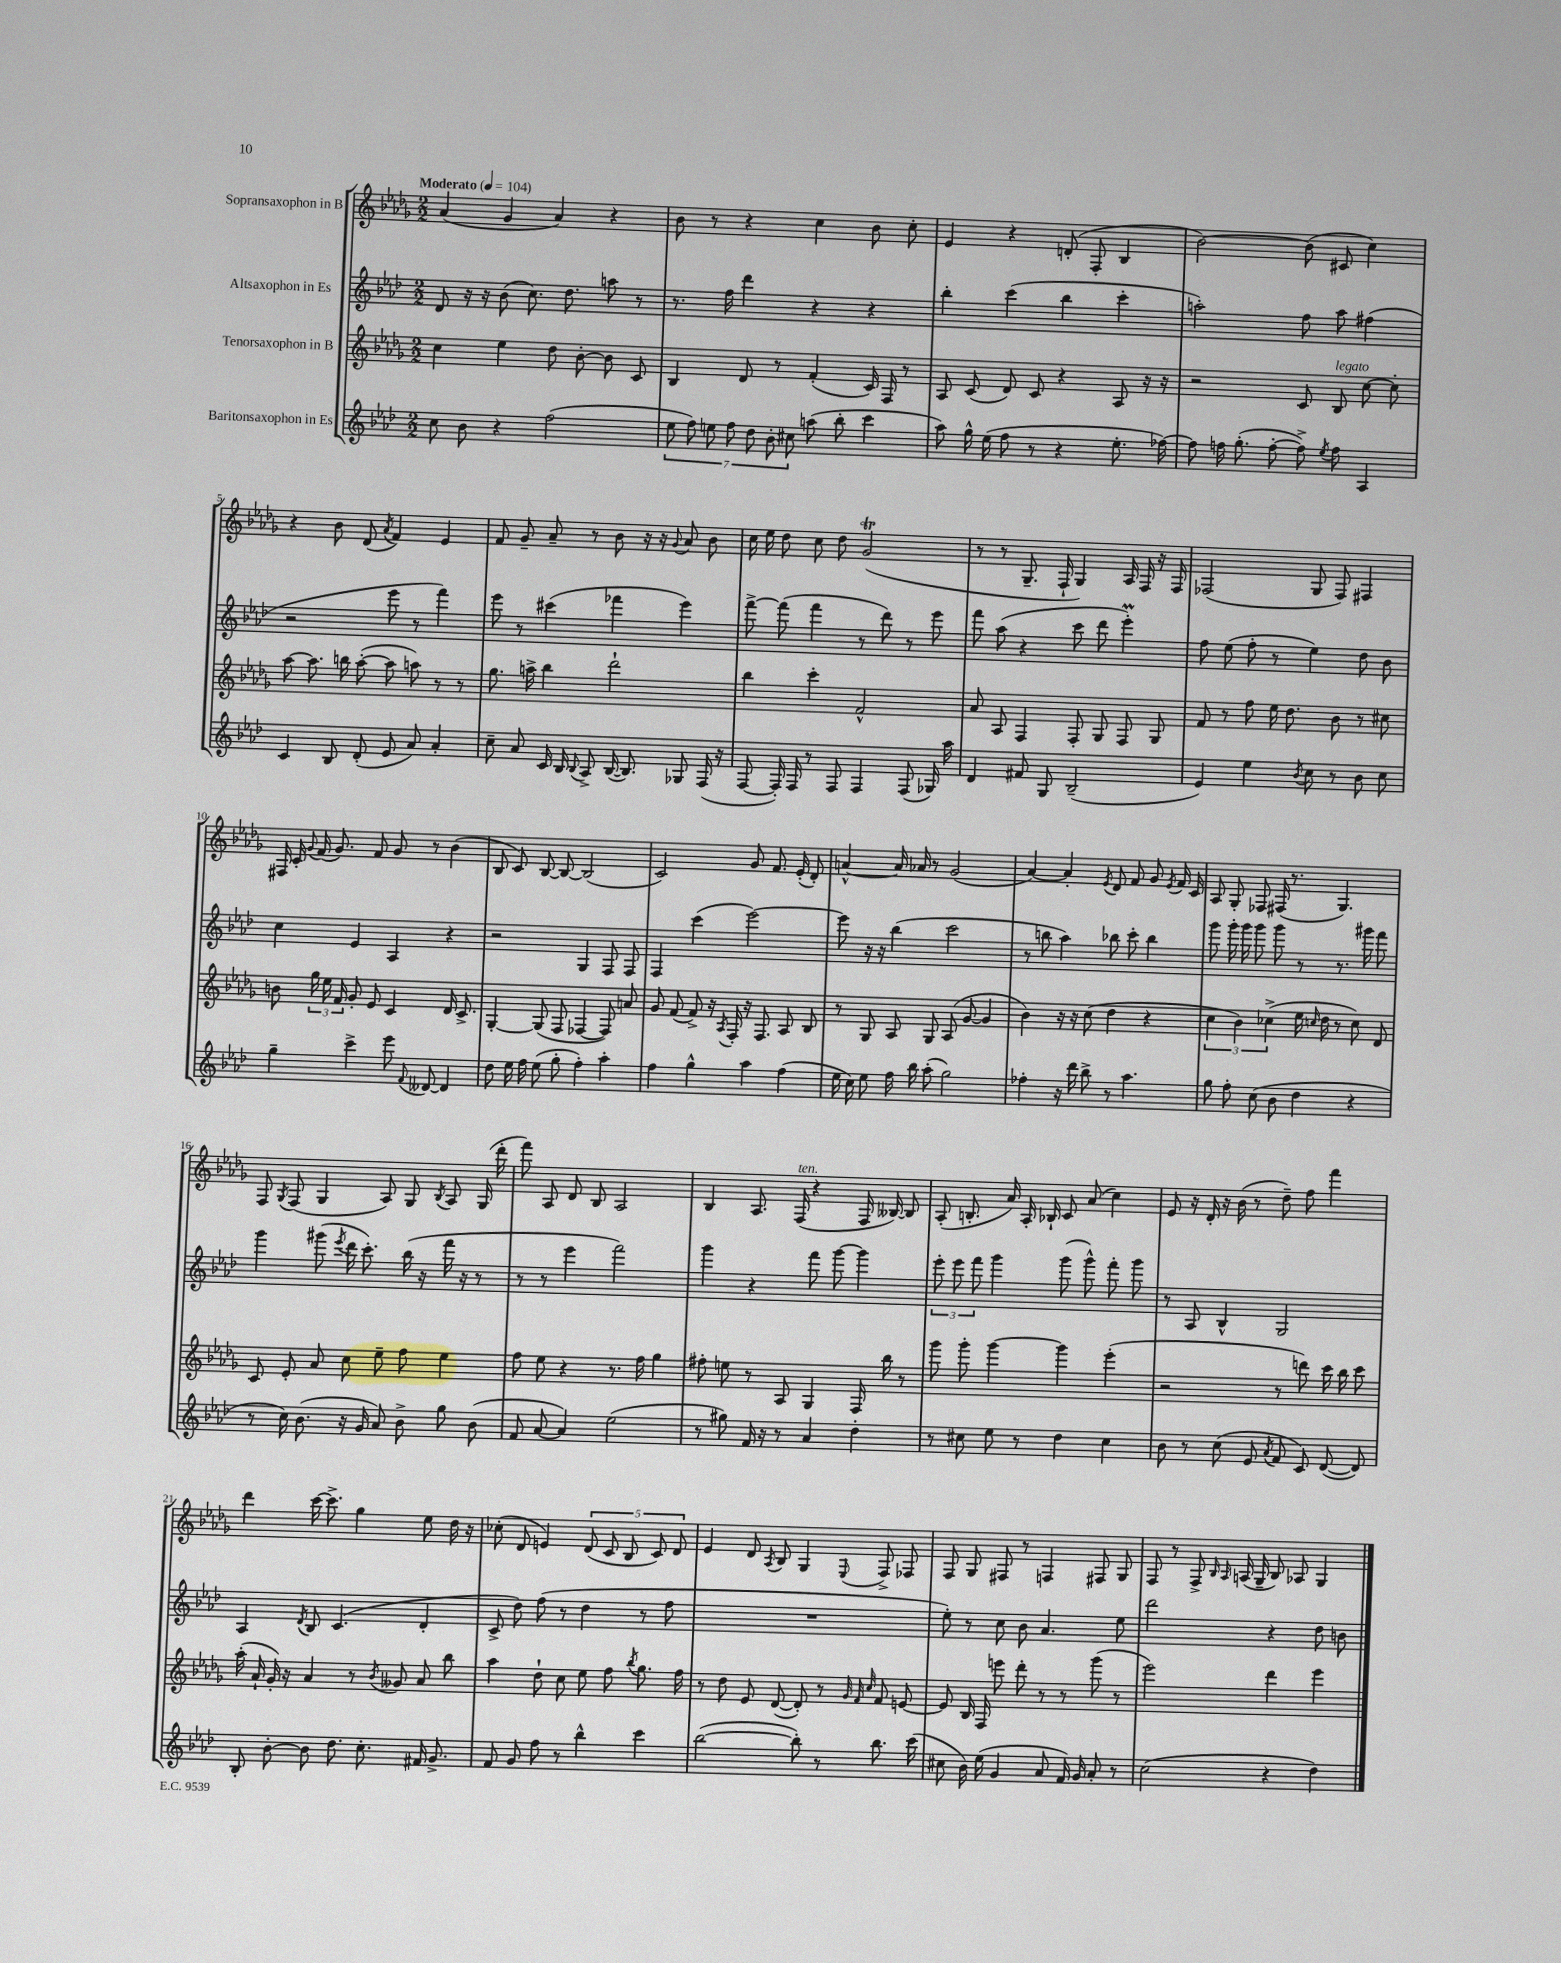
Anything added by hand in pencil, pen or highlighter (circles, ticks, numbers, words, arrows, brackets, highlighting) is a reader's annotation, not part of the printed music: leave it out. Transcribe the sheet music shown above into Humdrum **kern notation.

**kern	**kern	**kern	**kern
*staff4	*staff3	*staff2	*staff1
*clefG2	*clefG2	*clefG2	*clefG2
*k[b-e-a-d-]	*k[b-e-a-d-g-]	*k[b-e-a-d-]	*k[b-e-a-d-g-]
*M2/2	*M2/2	*M2/2	*M2/2
*MM104	*MM104	*MM104	*MM104
8cc	4cc	8d-	(4a-
8b-	.	16r	.
.	.	16r	.
4r	4ee-	(8b-	4g-
.	.	8.cc)	.
(2ff	8dd-	.	4a-)
.	.	8.dd-	.
.	[8b-'	.	.
.	8b-]	8aa	4r
.	8c	8r	.
=	=	=	=
14ee-	4B-	8.r	8b-
14ff)	.	.	.
.	.	.	8r
14ee	.	.	.
.	.	16ff	.
14ff	.	.	.
.	8d-	4ddd-	4r
14dd-	.	.	.
14b-'	.	.	.
.	8r	.	.
14cc#	.	.	.
(8aa	(4f'	4r	4cc
8bb-'	.	.	.
4ccc	16c)	4r	8b-
.	16F	.	.
.	8r	.	8cc'
=	=	=	=
8aa-)	8A-	4bb-'	4e-
16gg^^	(8c	.	.
(16ee-	.	.	.
8ff	8d-)	(4ccc	4r
8r	8c	.	.
4r	4r	4bb-	(8d'
.	.	.	8F'
8.ee-'	8A-	4ccc'	4B-
.	16r	.	.
[16ff-)	16r	.	.
=	=	=	=
8ff-]	2r	2aa')	[2b-)
16ff	.	.	.
(8.gg'	.	.	.
[8ff'	.	.	.
8ff^])	8c	8ff	(8b-]
8qee-	.	.	.
8ff	8B-	8aa	8c#
4A-	[8cc	(4ff#	4cc)
.	8cc']	.	.
=	=	=	=
4c	[8aa-	2r	4r
.	8.aa-]	.	.
8B-	.	.	8b-
.	16bb	.	.
(8d-'	([8aa-'	.	(8d-
.	.	.	8qa-
8e-	8aa-]	8eee-	4f)
8a-)	8aa)	8r	.
4a-'	8r	4fff)	4e-
.	8r	.	.
=	=	=	=
8cc~	8.gg-	8eee-	8f
8a-	.	8r	8g-~
.	16aa^	.	.
16c	4bb-	(4ccc#	8a-~
16B-	.	.	.
8qqB-	.	.	.
8A-^	.	.	8r
([16B-	2ddd-`	4fff-	8b-
8.B-])	.	.	.
.	.	.	16r
.	.	.	16r
.	.	.	8qqg-
8G-	.	4eee-)	8a-
(16F	.	.	8b-
16r	.	.	.
=	=	=	=
[8F	4bb-	[8fff^	16cc
.	.	.	16ee-
16F'])	.	(8fff]	8dd-
16F	.	.	.
8r	4ccc'	4fff	8cc
8F	.	.	8dd-
4F	2f^^	8r	(2g-
.	.	8ddd-)	.
(8F	.	8r	.
16G-)	.	8eee-	.
16aa-	.	.	.
=	=	=	=
4d-	8a-	8fff	8r
.	8A-	(8aa-	8r
8f#	4F	4r	8.G-~
8G	.	.	.
.	.	.	16F`
(2B-~	8F'	8ccc	4G-)
.	8G-	8ddd-	.
.	8F	4eee-')	16A-
.	.	.	16F
.	8G-	.	16r
.	.	.	16F
=	=	=	=
4e-)	8f	8ff	(2F-
.	8r	(8ee-	.
4ee-	8ff	8ff'	.
.	16ee-	8r	.
.	8.dd-	.	.
8qb-	.	.	.
8cc	.	4ee-)	8G-
8r	8b-	.	8F-)
8b-	8r	8dd-	4F#
8cc	8cc#	8b-	.
=	=	=	=
4gg~	8b	4cc	16F#
.	.	.	16c'
.	.	.	8qqg-
.	24gg-	.	(16f
.	24ee-	.	.
.	.	.	8.g-)
.	24f	.	.
4ccc^	8g-'	4e-	.
.	8e-	.	8f
8eee-	4c	4A-	8g-
8qqf	.	.	.
[8d--	.	.	8r
4d--]	16d-	4r	(4b-
.	8.c^	.	.
=	=	=	=
8dd-	[4G-'	2r	8B-
16ee-	.	.	8c)
16ff	.	.	.
(8ee-	(8G-]	.	[8B-
8gg'	8F	.	8B-_
4ff')	[4F-	4G	(2B-]
4aa-'	8F-])	8F	.
.	8a	8F	.
=	=	=	=
4ff	8g-	4F	2c)
.	(8f	.	.
4gg^^	8f^)	(4ccc	.
.	16r	.	.
.	8qA-	.	.
.	16F'	.	.
4aa-	16r	[2eee-)	8g-
.	8.F	.	.
.	.	.	8.f
(4ff	8A-	.	.
.	.	.	(16e-'
.	8B-	.	8d-')
=	=	=	=
16ee-	8r	8eee-]	[4a^^
16cc)	.	.	.
8ee-	8G-	16r	.
.	.	16r	.
16ff	8A-	(4bb-	16a]
16bb-	.	.	16a-
(8aa-'	8G-	.	8r
2gg)	(8A-	2ccc	(2g-
.	[8g-	.	.
.	4g-]	.	.
=	=	=	=
4ff-'	4b-)	8r	[4a-)
.	.	8bb	.
16r	16r	4aa-)	4a-']
16ddd-	16r	.	.
8bb-^	(8cc	.	.
.	.	.	8qe-
8r	4dd-	8bb-	8d-
4.aa-	.	8ccc'	8f
.	4r	4bb-	8g-
.	.	.	8qe-
.	.	.	16f
.	.	.	16c
=	=	=	=
8gg	6cc	8ggg	8A-
8ff'	.	16ggg'	8G-'
.	6b-)	.	.
.	.	16ggg	.
(8cc	.	8ggg	8F-
.	(6cc-^	.	.
8b-	.	8ggg	(16F#
.	.	.	8.r
4dd-	16ee-	8r	.
.	16qqcc	.	.
.	16dd-	.	.
.	8r	8.r	4.G-)
4r	8cc)	.	.
.	.	16ggg#	.
.	8d-	8fff	.
=	=	=	=
8r	8c	4ggg	8F
.	.	.	8qG-
16cc)	8e-'	.	(8F
(8.b-	.	.	.
.	8a-	(8ggg#	4G-
.	.	8qeee-	.
16r	8cc	16ddd-	.
16g	.	8.ccc')	.
8a-)	8ee-~	.	8A-)
8b-^	8ff	(16bb-	8G-
.	.	16r	.
.	.	.	8qB-
8gg	4ee-	16fff	8A-
.	.	16r	.
(8b-	.	8r	(16G-
.	.	.	16ddd-'
=	=	=	=
8f	8ff	8r	8fff)
[8a-	8ee-	8r	8A-
4a-])	4r	4eee-	8d-
.	.	.	8B-
(2ee-	8.r	2fff)	2A-
.	16ff	.	.
.	4gg-	.	.
=	=	=	=
8r	8ff#'	4ggg	4B-
8gg#)	8ee	.	.
16f	8r	4r	8.A-
16r	.	.	.
8r	8A-	.	.
.	.	.	(16F
4a-	4G-	8fff	4r
.	.	[8ggg	.
4dd-'	16F	4ggg]	16F
.	16bb-	.	[16B--)
.	8r	.	8B--]
=	=	=	=
8r	8ggg-	12eee-'	(8A-'
.	.	12eee-	.
8cc#	8ggg-'	.	8.B'
.	.	12fff	.
8ee-	[4ggg-	4ggg	.
.	.	.	16a-)
8r	.	.	16A-'
.	.	.	16B-`
4dd-	4ggg-]	(8ggg	8c
.	.	8ggg^^)	(8a-
4cc#	(4eee-'	8fff'	4cc)
.	.	8ggg	.
=	=	=	=
8b-	2r	8r	8e-
8r	.	8A-	16r
.	.	.	16d-'
(8cc	.	4B-^^	16r
.	.	.	(16b-
8e-	.	.	8r
8qa-	.	.	.
8f	8r	2G	8dd-~)
8c)	8ddd)	.	8ff
([8d-	16ccc	.	4fff
.	16bb-	.	.
8d-])	8ccc	.	.
=	=	=	=
8B-'	(16aa-'	4A-	4ddd-
.	16a-`	.	.
[8b-'	16g-')	.	.
.	16r	.	.
.	.	8qd-	.
8b-]	4a-	8B-	[16ccc
.	.	.	8.ccc^]
8.dd-	.	(4.c	.
.	8r	.	4gg-
8.cc'	.	.	.
.	8qb-	.	.
.	8g--	.	.
16f#	8a-	4d-'	8ee-
8.g^	.	.	.
.	8bb-	.	16dd-
.	.	.	16r
=	=	=	=
8f	4aa-	8c^	(8cc-'
8g	.	8dd-)	8d-
8ff	8dd-`	(8ff	4e)
8r	8cc	8r	.
4bb-^^	8ee-	4dd-	(10d-
.	.	.	10c
.	8ff	.	.
.	.	.	10B-
.	8qbb-	.	.
4ccc	8.gg-	8r	.
.	.	.	10c)
.	.	8ff	.
.	.	.	10d-
.	16ff	.	.
=	=	=	=
([2bb-	8r	1r	4e-
.	8dd-	.	.
.	8e-	.	8d-
.	.	.	8qA-
.	([8d-	.	8B-
8bb-'])	8d-'])	.	4G-
8r	8r	.	.
.	32qqg-	.	.
.	32qqf	.	.
.	32qqcc	.	8qqE-
8.bb-	8f	.	8F^
.	[8e	.	8F-
(16ccc	.	.	.
=	=	=	=
8cc#	8e]	8ee-')	8F
16b-)	16B-	8r	8G-
(16ee-	16F	.	.
4g	8eee	8cc	8F#
.	8ddd-'	8b-	8r
8a-	8r	4.a-	4F
16f)	8r	.	.
16g	.	.	.
8a-'	(8ggg-	.	8F#
8r	8r	8ee-	8G-
=	=	=	=
(2cc	2eee-)	2ddd-	8F
.	.	.	8r
.	.	.	8F^
.	.	.	16qqB-
.	.	.	16qqA-
.	.	.	(16A
.	.	.	16G-~
4r	4ddd-	4r	8B-)
.	.	.	8A-
4dd-)	4eee-	8dd-	4G-
.	.	8b	.
==	==	==	==
*-	*-	*-	*-
